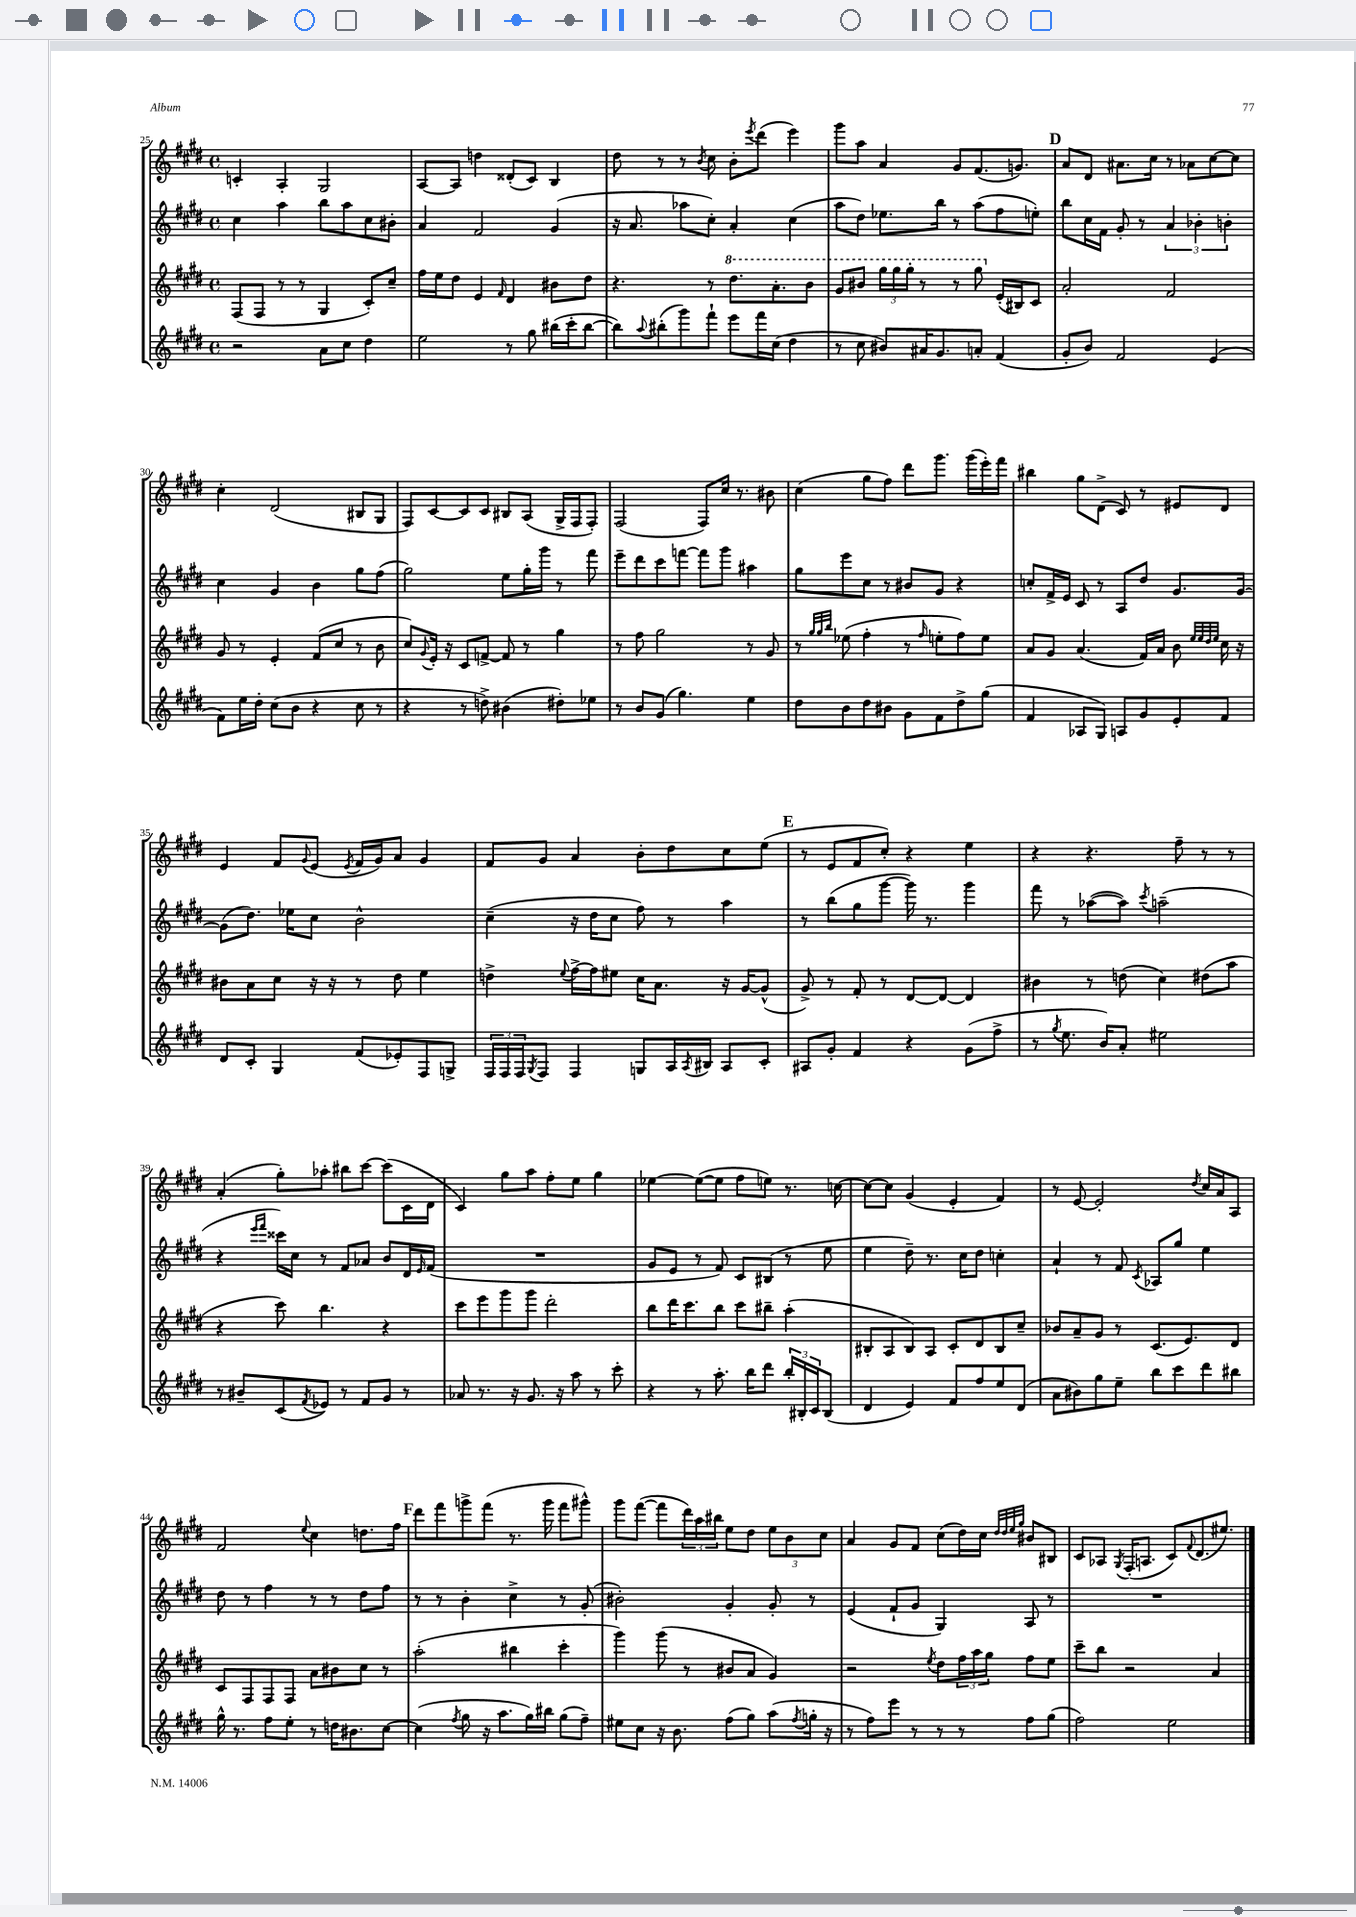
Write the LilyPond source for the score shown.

<<
\new StaffGroup <<
\new Staff = "s0" {
    \clef treble \key e \major \defaultTimeSignature \time 4/4
    c'4-. a4-. gis2 |
    a8~ a8 d''4 disis'8-.( cis'8) b4 |
    dis''8 r8 r8 \acciaccatura { b'8 } cis''8 b'8-. \acciaccatura { e'''8 } dis'''8( e'''4) |
    gis'''8 a''8 a'4 gis'8 fis'8.( g'8.) |
    \mark \markup { \bold "D" } a'8 dis'8 ais'8. cis''16 r8 aes'8 cis''8~ cis''8 |
    cis''4-. dis'2( bis8 gis8 |
    fis8) cis'8~ cis'8 cis'8 bis8 a8( gis16-> fis16 fis8-.) |
    fis2( fis8) cis''16 r8. bis'8 |
    cis''4( gis''8 fis''8) dis'''8 gis'''8. gis'''16( e'''16-.) fis'''16 |
    bis''4 gis''8 dis'8->( cis'8) r8 eis'8 dis'8 |
    e'4 fis'8 \appoggiatura { gis'8 } e'8( \acciaccatura { e'8 } fis'16 gis'16) a'8 gis'4 |
    fis'8 gis'8 a'4 b'8-. dis''8 cis''8 e''8( |
    \mark \markup { \bold "E" } r8 e'8 fis'8 cis''8-.) r4 e''4 |
    r4 r4. fis''8-- r8 r8 |
    a'4-.( gis''8-.) aes''8-. bis''8 cis'''8~ cis'''8( cis'16 dis'16 |
    cis'4) gis''8 a''8 fis''8-. e''8 gis''4 |
    ees''4~ ees''8~( ees''8 fis''8 e''8) r8. c''16~ |
    c''8~ c''8 gis'4( e'4-. fis'4) |
    r8 e'8~ e'2-. \acciaccatura { dis''8 } cis''16 a'16 a8 |
    fis'2 \appoggiatura { e''8 } cis''4 d''8. fis''16 |
    \mark \markup { \bold "F" } dis'''8 fis'''8 g'''8-> fis'''8( r8. g'''16 fis'''8 gis'''8-^) |
    gis'''8 fis'''8~( fis'''8 \tuplet 3/2 { dis'''16) a''16 bis''16 } e''8 dis''8 \tuplet 3/2 { e''8 b'8 cis''8 } |
    a'4 gis'8 fis'8 cis''8( dis''16) cis''16 \grace { dis''32 dis''32 e''32 gis''32 } bis'8 bis8 |
    cis'8 aes8 \acciaccatura { gis8 } fis16-.( a8. cis'8) \appoggiatura { fis'8 } dis'8.( eis''8.) \bar "|." |
}
\new Staff = "s1" {
    \clef treble \key e \major \defaultTimeSignature \time 4/4
    cis''4 a''4 b''8 a''8 cis''8 bis'8-. |
    a'4 fis'2 gis'4( |
    r16 a'8. aes''8 cis''8-.) a'4-. cis''4( |
    a''8 dis''8) ees''8. b''16 r8 a''8( fis''8 e''8-.) |
    \mark \markup { \bold "D" } b''8 cis''16 fis'16 gis'8-. r8 \tuplet 3/2 { a'4 bes'4-. b'4-. } |
    cis''4 gis'4 b'4 gis''8 fis''8( |
    gis''2) e''8 gis''16-. gis'''16 r8 fis'''8 |
    e'''8-- dis'''8 cis'''8 f'''8~ f'''8 gis'''8 ais''4 |
    gis''8 e'''8 cis''8 r8 bis'8 gis'8 r4 |
    c''8-. fis'16-> e'16 cis'8 r8 a8 dis''8 gis'8. gis'16~ |
    gis'8( dis''8.) ees''16 cis''8 b'2-^ |
    cis''4--( r16 dis''16 cis''8 fis''8) r8 a''4 |
    \mark \markup { \bold "E" } r8 b''8( gis''8 gis'''8~ gis'''16) r8. gis'''4 |
    fis'''8 r8 aes''8~( aes''8) \acciaccatura { cis'''8 } a''2--( |
    r4 \grace { e'''16 fis'''16 } cisis'''16) cis''16 r8 fis'8 aes'8 b'8 dis'16 \grace { e'16 } fis'16( |
    R1 |
    gis'8 e'8 r8 fis'8) cis'8 bis8( r8 e''8 |
    e''4 dis''8--) r8. cis''16 dis''8 c''4-. |
    a'4-! r8 fis'8 \acciaccatura { cis'8 } aes8 gis''8 e''4 |
    dis''8 r8 fis''4 r8 r8 dis''8 fis''8 |
    \mark \markup { \bold "F" } r8 r8 b'4-. cis''4-> r8 gis'8-.( |
    bis'2-.) gis'4-. gis'8-. r8 |
    e'4( fis'8-! gis'8 gis4) a8 r8 |
    R1 \bar "|." |
}
\new Staff = "s2" {
    \clef treble \key e \major \defaultTimeSignature \time 4/4
    fis8( fis8 r8 r8 gis4 cis'8-.) cis''8-- |
    fis''16 e''16 dis''8 e'4 \grace { fis'16 } dis'4 bis'8 dis''8 |
    r4. r8 \ottava #1 dis'''8. a''8.-. b''8 |
    gis''8 bis''8 \tuplet 3/2 { gis'''16 gis'''16 gis'''16-. } r8 r8 gis'''8 \ottava #0 e'16-.( bis16) cis'8 |
    \mark \markup { \bold "D" } a'2-. fis'2 |
    gis'8 r8 e'4-. fis'8( cis''8 r8 b'8 |
    cis''8) \appoggiatura { gis'8 } e'16-. r16 cis'8 f'8~-> f'8 r8 gis''4 |
    r8 fis''8 gis''2 r8 gis'8 |
    r8 \grace { gis''32 gis''32 b''32 } ees''8( fis''4-. r8 \grace { fis''16 } e''8-. fis''8) e''8 |
    a'8 gis'8 a'4.( fis'16) a'16 b'8 \grace { e''32 e''32 dis''32 e''32 } cis''16 r16 |
    bis'8 a'8 cis''8 r16 r16 r8 dis''8 e''4 |
    d''4-> \appoggiatura { e''8 } fis''16~-> fis''16 eis''8 cis''16 a'8. r16 gis'16~ gis'8-^( |
    \mark \markup { \bold "E" } gis'8->) r8 fis'8-. r8 dis'8~ dis'8~ dis'4 |
    bis'4 r8 d''8( cis''4) dis''8( a''8 |
    r4 cis'''8) b''4. r4 |
    cis'''8 e'''8 gis'''8 gis'''8 dis'''2-. |
    b''8 dis'''16 cis'''8. b''8 cis'''8 bis''8-- a''4-.( |
    bis8-. a8 bis8) a8 cis'8-. dis'8 bis8 cis''8-- |
    bes'8 a'8-- gis'8 r8 cis'8.( e'8.) dis'8 |
    cis'8 fis8 fis8 fis8 a'8 bis'8 cis''8 r8 |
    \mark \markup { \bold "F" } a''2-.( bis''4 cis'''4-. |
    gis'''4) gis'''8( r8 bis'8 a'8 gis'4) |
    r2 \acciaccatura { e''8 } dis''8 \tuplet 3/2 { fis''16 a''16 gis''16 } fis''8 e''8 |
    cis'''8-- b''8 r2 a'4 \bar "|." |
}
\new Staff = "s3" {
    \clef treble \key e \major \defaultTimeSignature \time 4/4
    r2 a'8 cis''8 dis''4 |
    e''2 r8 gis''8 bis''16( cis'''16-. bis''8~ |
    bis''8) \appoggiatura { a''8 } bis''8-.( gis'''8) fis'''8-! e'''8 fis'''16 cis''16( dis''4 |
    r8 cis''8 bis'8) ais'16 gis'8. a'8-. fis'4( |
    \mark \markup { \bold "D" } gis'8-. b'8) fis'2 e'4( |
    fis'8) e''16 dis''16-. cis''8( b'8 r4 cis''8 r8 |
    r4 r8 d''8->) bis'4( dis''8-.) ees''8 |
    r8 b'8 gis'8( gis''4.) e''4 |
    dis''8 b'8 dis''8 bis'8 gis'8 fis'8 dis''8-> gis''8( |
    fis'4 aes8 gis8) a8 gis'8 e'8-. fis'8 |
    dis'8 cis'8-. gis4 fis'8( ees'8-.) fis8 g8-> |
    \tuplet 3/2 { fis16 fis16 fis16 } \acciaccatura { gis8 } fis8 fis4 g8 a16 \acciaccatura { a8 } bis16 a8 cis'8-. |
    \mark \markup { \bold "E" } ais8 gis'8-. fis'4 r4 gis'8( fis''8-> |
    r8 \acciaccatura { gis''8 } e''8. b'16) a'8-. eis''2 |
    r8 bis'8-- cis'8( \acciaccatura { fis'8 } ees'8) r8 fis'8 gis'8 r8 |
    aes'8 r8. r16 gis'8. r16 a''8 r8 cis'''8-. |
    r4 r8 a''8.-. b''16 dis'''8 \tuplet 3/2 { b''16-. bis16-. cis'16 } bis8( |
    dis'4 e'4) fis'8 fis''8 e''8 dis'8( |
    a'8 bis'8) gis''8 e''8-- b''8 cis'''8 dis'''8 bis''8 |
    gis''16-^ r8. fis''8 e''8-. r8 d''16 bis'8. cis''8~ |
    \mark \markup { \bold "F" } cis''4( \acciaccatura { fis''8 } gis''8 r16 a''8. gis''16) bis''16 gis''8( fis''8--) |
    eis''8 cis''8 r16 b'8. fis''8( gis''8) a''8( \acciaccatura { fis''8 } g''16-. r16 |
    r8 fis''8) e'''8 r8 r8 r8 fis''8 gis''8( |
    fis''2) e''2 \bar "|." |
}
>>
>>
